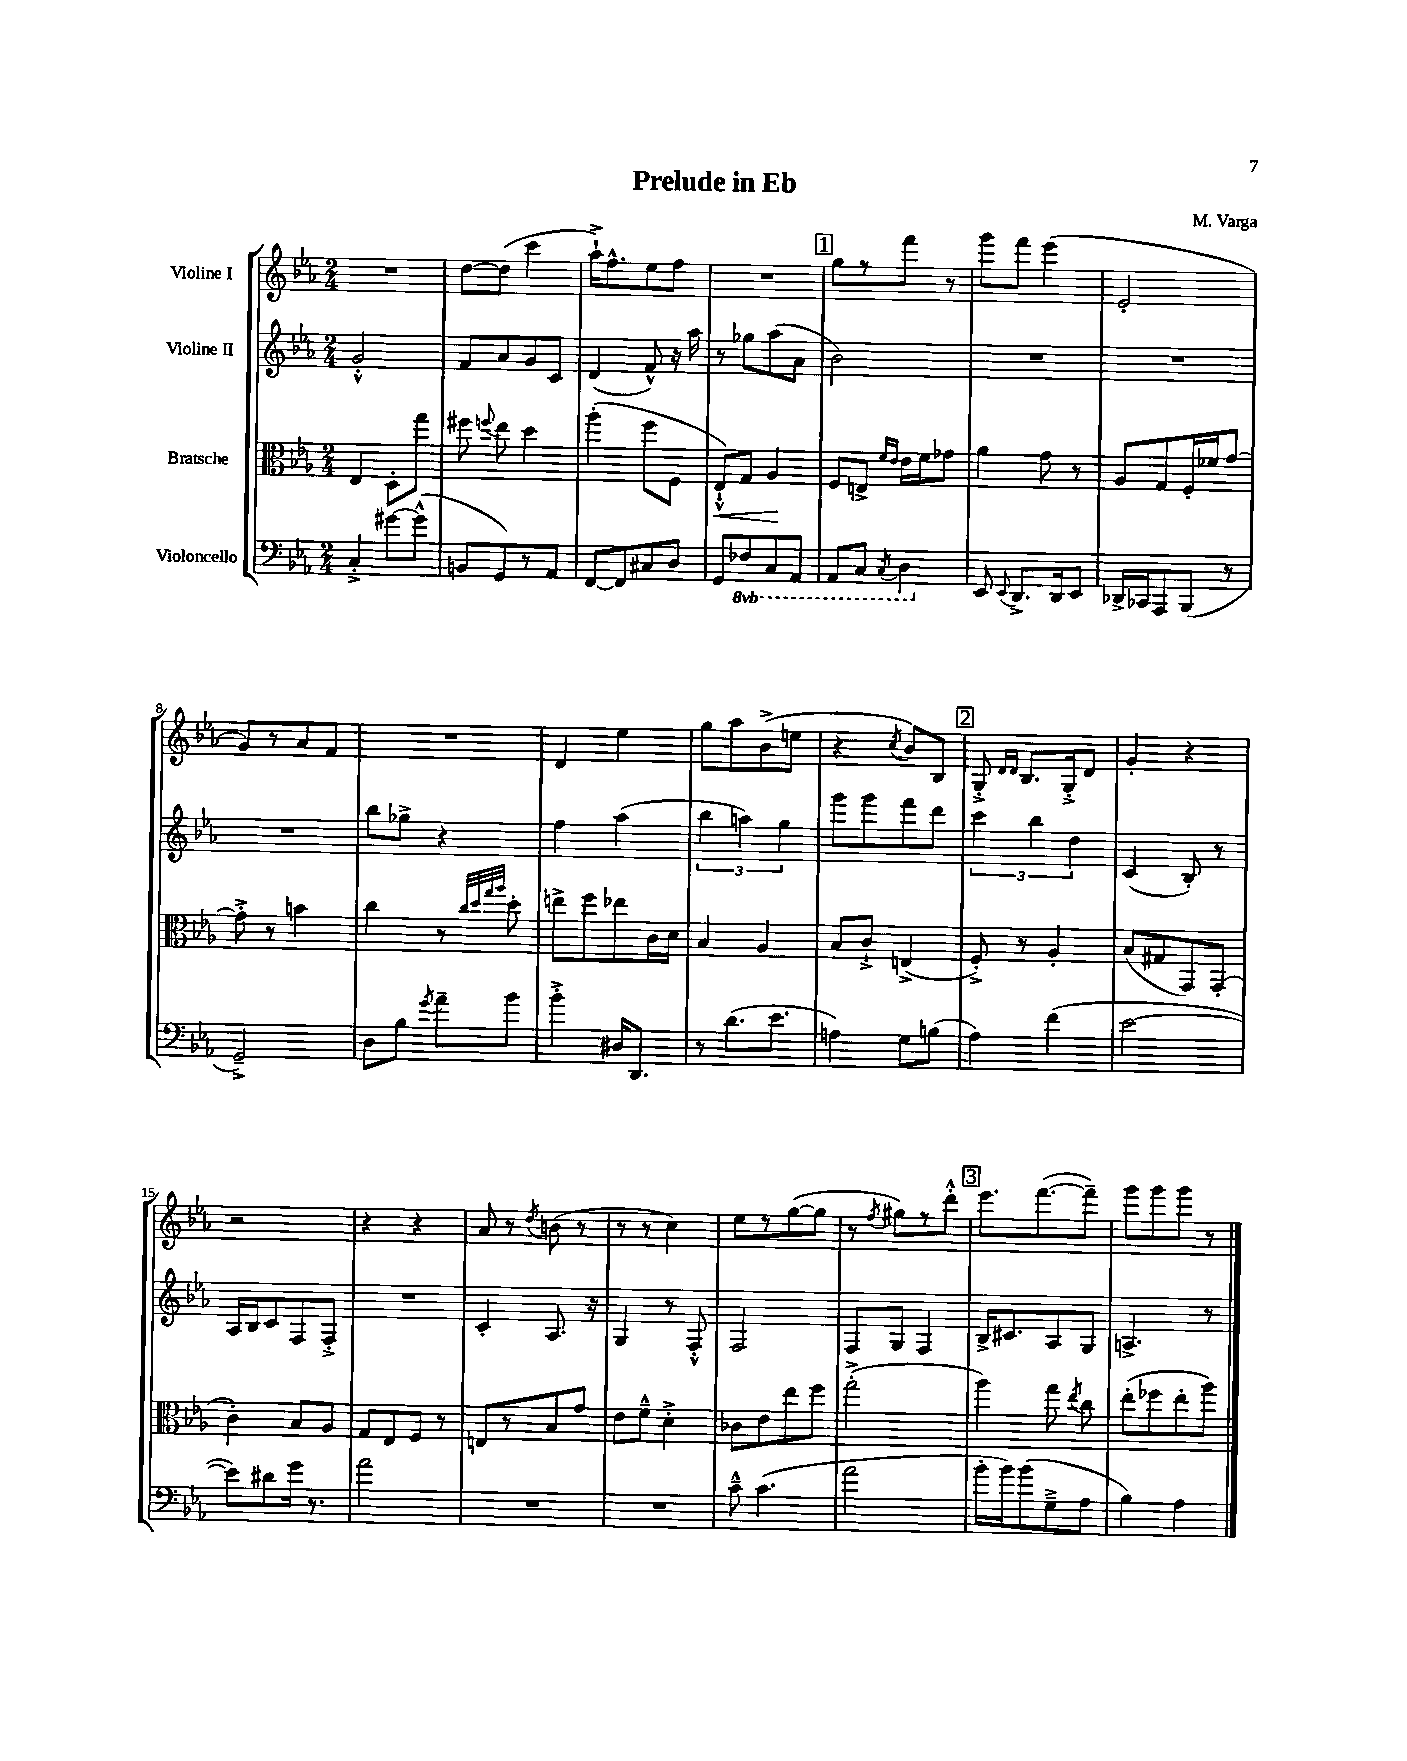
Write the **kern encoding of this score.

**kern	**kern	**kern	**kern
*staff4	*staff3	*staff2	*staff1
*clefF4	*clefC3	*clefG2	*clefG2
*k[b-e-a-]	*k[b-e-a-]	*k[b-e-a-]	*k[b-e-a-]
*M2/4	*M2/4	*M2/4	*M2/4
4C'^/	4E-/	2g'^^/	2r
[8g#\L	8D'\L	.	.
(8g#^^\]J	8gg\J	.	.
=	=	=	=
8BB/L	8ff#\	8f/L	[8dd\L
.	8qqff/	.	.
8GG/)	8ee-\	8a-/	(8dd\]J
8r	4dd\	8g/	4ccc\
8AA-/J	.	8c/J	.
=	=	=	=
[8FF/L	(4aa-'\	(4d/	16aa-`^\LK)
.	.	.	8.ff^^\
8FF/]	.	.	.
8C#/	8ff\L	8f^^/)	8ee-\
8D/J	8F\J	16r	8ff\J
.	.	16aa-\	.
=	=	=	=
8GG/L	8E-`^^/L)	8r	2r
8FF-/	8G/J	8gg-\L	.
8CC/	4A-/	(8aa-\	.
8AAA-/J	.	8a-\J	.
=	=	=	=
8AAA-/L	8F/L	2b-\)	8gg\L
8CC/J	8E^/J	.	8r
.	16qqf/LL	.	.
8qCC/	16qqe-/JJ	.	.
4DD\	16e-\LL	.	8fff\J
.	16f\J	.	.
.	8g-\J	.	8r
=	=	=	=
8EE-/	4a-\	2r	8ggg\L
8qqEE-/	.	.	.
8.DD^/L	.	.	8fff\J
.	8g\	.	(4eee-\
16DD/k	.	.	.
8EE-/J	8r	.	.
=	=	=	=
16DD-^/LL	8A-/L	2r	2e-'/
16CC-/J	.	.	.
8AAA-/	8G/	.	.
(8BBB-/J	16F'/L	.	.
.	16f-/J	.	.
8r	[8g/J	.	.
=	=	=	=
2GG~^/)	8g'^\]	2r	8g/L)
.	8r	.	8r
.	4b\	.	8a-/
.	.	.	8f/J
=	=	=	=
8D\L	4cc\	8bb-\L	2r
8B-\J	.	8gg-^\J	.
8qg/	.	.	.
8a-~\L	8r	4r	.
.	32qqcc/LLL	.	.
.	32qqdd/	.	.
.	32qqgg/	.	.
.	32qqaa-/JJJ	.	.
8b-\J	8dd'\	.	.
=	=	=	=
4b-'^\	8ee^\L	4ff\	4d/
.	8ff\	.	.
16D#/LK	8ee-\	(4aa-\	4ee-\
8.DD/J	.	.	.
.	16c\L	.	.
.	16d\JJ	.	.
=	=	=	=
8r	4B-/	6bb-\	8gg\L
(8.d\L	.	.	8aa-\
.	.	6aa\)	.
.	4A-/	.	(8b-^\
8.e-\J	.	.	.
.	.	6gg\	.
.	.	.	8ee\J
=	=	=	=
4A\)	8B-/L	8ggg\L	4r
.	8c`^/J	8ggg\	.
.	.	.	8qcc/
8G\L	(4E^/	8fff\	8b-/L)
(8B\J	.	8ddd\J	8B-/J
=	=	=	=
4A-\)	8F'^/)	6ccc\	8G'^/
.	.	.	16qqd/LL
.	.	.	16qqd/JJ
.	8r	.	8.B-/L
.	.	6bb-\	.
(4f\	4A-'/	.	.
.	.	.	16G'^/k
.	.	6dd\	.
.	.	.	8d/J
=	=	=	=
[2e-\	(8B-/L	(4c/	4g'/
.	8G#/	.	.
.	8GG/)	8B-'/)	4r
.	(8GG'/J	8r	.
=	=	=	=
8e-\]L)	4c'\)	16A-/LL	2r
.	.	16B-/J	.
8d#\	.	8c/	.
16g\Jk	8B-/L	8F/	.
8.r	.	.	.
.	8A-/J	8F'^/J	.
=	=	=	=
2a-\	8G/L	2r	4r
.	8E-/	.	.
.	8F/J	.	4r
.	8r	.	.
=	=	=	=
2r	8E/L	4c'/	8a-/
.	8r	.	8r
.	.	.	8qdd/
.	8B-/	8.A-/	(8b\
.	8g/J	.	8r
.	.	16r	.
=	=	=	=
2r	8e-\L	4G/	8r
.	8f~^^\J	.	8r
.	4d'^\	8r	4cc\)
.	.	8F'^^/	.
=	=	=	=
8c~^^\	8c-\L	2F/	8ee-\L
(4.c\	8e-\	.	8r
.	8ee-\	.	([8gg\
.	8ff\J	.	8gg\]J
=	=	=	=
2a-\	(2gg'^\	8F/L	8r
.	.	.	8qff/
.	.	8G/J	8gg#\L)
.	.	4F/	8r
.	.	.	8ddd'^^\J
=	=	=	=
16b-'\LL	4aa-\)	16B-^/LK	8.eee-\L
16b-\J)	.	8.c#/	.
(8b-\	.	.	.
.	.	.	([8.fff\
8G~^\	8gg\	8A-/	.
.	8qee-/	.	.
8A-\J	8cc\	8G/J	8fff~\]J)
=	=	=	=
4B-\)	(8ee-'\L	4.A^/	8ggg\L
.	8ff-\	.	8ggg\
4A-\	8ee-'\	.	8ggg\J
.	8aa-\J)	8r	8r
==	==	==	==
*-	*-	*-	*-
